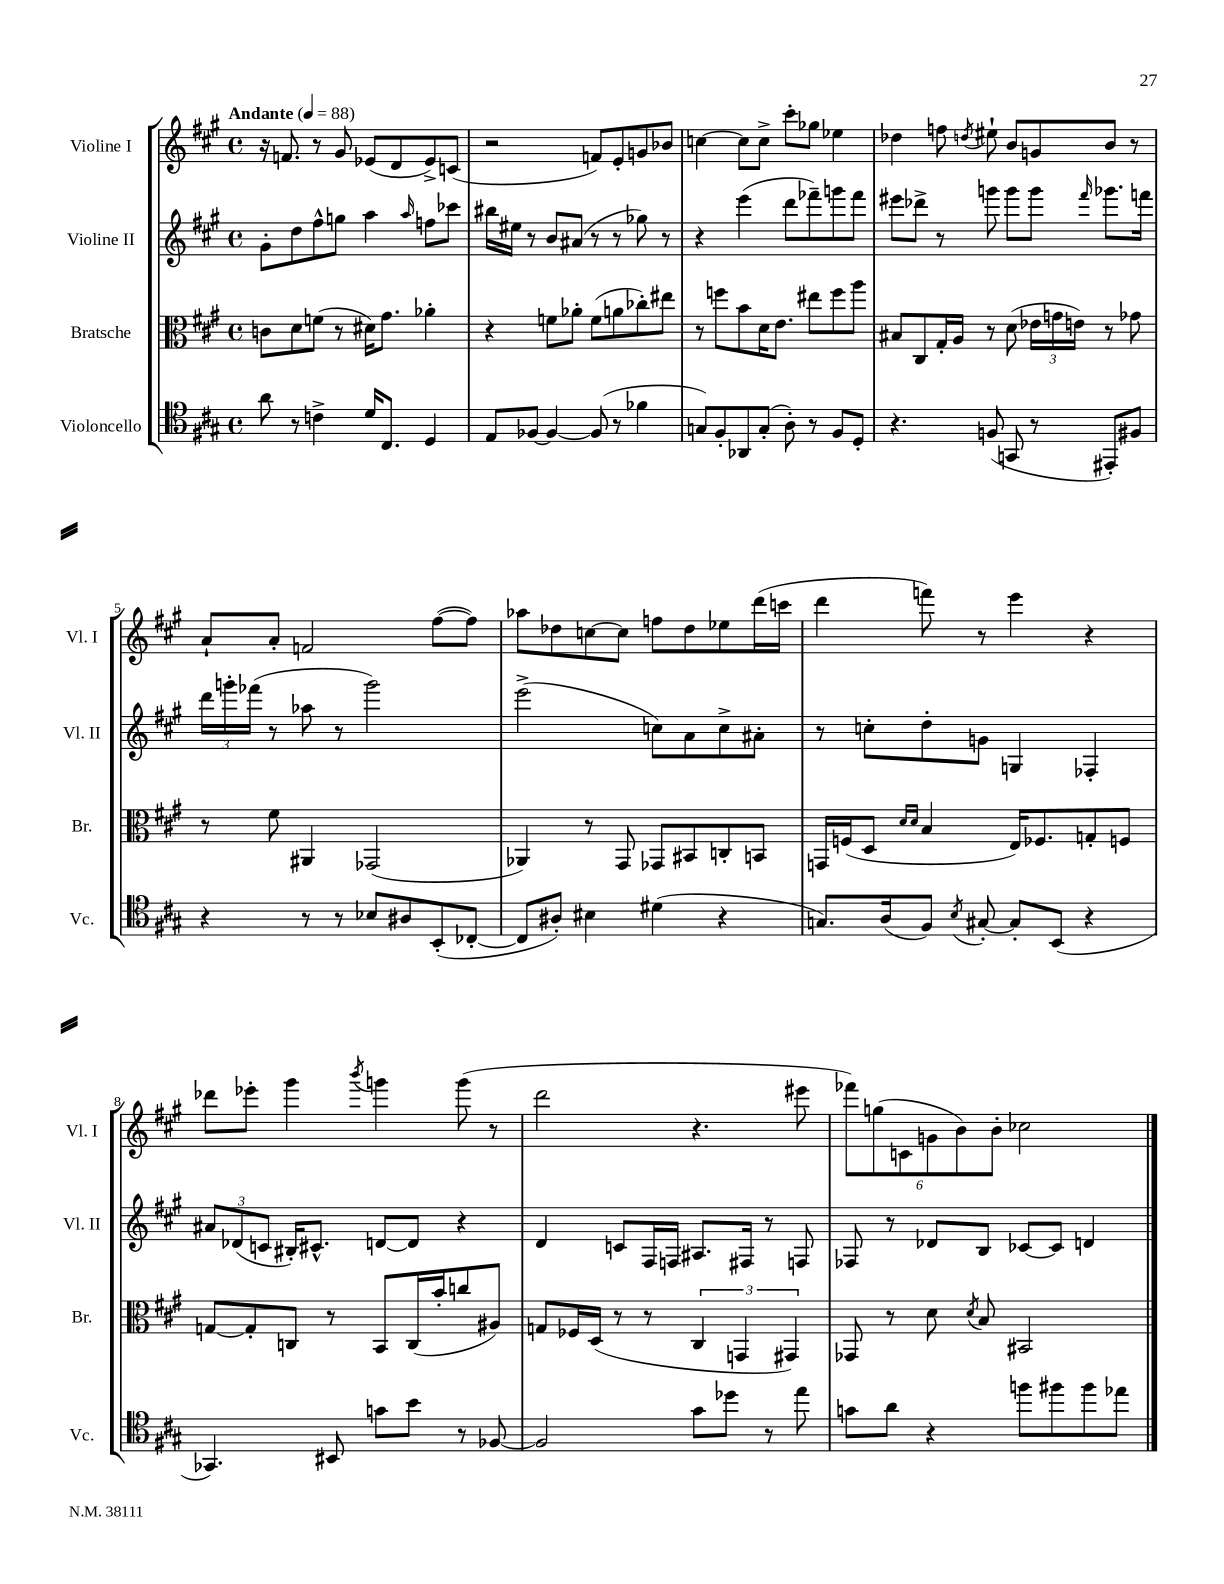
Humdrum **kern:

**kern	**kern	**kern	**kern
*part4	*part3	*part2	*part1
*staff4	*staff3	*staff2	*staff1
*I"Violoncello	*I"Bratsche	*I"Violine II	*I"Violine I
*I'Vc.	*I'Br.	*I'Vl. II	*I'Vl. I
*clefC4	*clefC3	*clefG2	*clefG2
*k[f#c#g#]	*k[f#c#g#]	*k[f#c#g#]	*k[f#c#g#]
*M4/4	*M4/4	*M4/4	*M4/4
*met(c)	*met(c)	*met(c)	*met(c)
*MM88	*MM88	*MM88	*MM88
=1	=1	=1	=1
!	!	!	!LO:TX:a:B:t=Andante
8a\	8cn\L	8g#'\L	16r
.	.	.	8.fn/
8r	8d\	8dd\	.
4cn^\	(8fn\J	8ff#^^\	8r
.	8r	8ggn\J	8g#/
16d/KL	16d#X\KL)	4aa\	(8e-X/L
8.C#/J	8.g#\J	.	.
.	.	.	8d/
.	.	16qqaa/	.
4D/	4a-X'\	8ffn\L	8e-^/)
.	.	8ccc-X\J	(8cn/J
=2	=2	=2	=2
8E/L	4r	16bb#X\LL	2r
.	.	16ee#X\JJ	.
[8F-X/J	.	8r	.
4F-/_	8fn\L	8b/L	.
.	8a-X'\J	(8a#X/J	.
(8F-/]	(8f\L	8r	8fn/L)
8r	8an\	8r	8e'/
4f-X\	8cc-X'\)	8gg-X\)	8gn/
.	8ee#X\J	8r	8b-X/J
=3	=3	=3	=3
8Gn/L)	8r	4r	[4ccn\
8F#'/	8ffn\L	.	.
8AA-X/	8b\	(4eee\	8cc\L]
(8G'/J	16d\K	.	8cc^\J
.	8.e\J	.	.
8A'\)	.	8ddd\L	8ccc#'\L
8r	8ee#X\L	8fff-X~\)	8gg-X\J
8F#/L	8ff\	8gggn\	4ee-X\
8D'/J	8aa\J	8fff-\J	.
=4	=4	=4	=4
4.r	8B#X/L	8eee#X\L	4dd-X\
.	8C#/	8ddd-X^\J	.
.	16G#'/L	8r	8ffn\
.	16A/JJ	.	.
.	.	.	8qddn/
(8Fn/	8r	8gggn\	8ee#X`\
8GGn/	(8d\	8ggg\L	8b/L
8r	24e-X\LL	8ggg\J	8gn/
.	24gn\	.	.
.	24en\JJ)	.	.
.	.	16qqfff#/	.
8EE#X'/L)	8r	8.ggg-X\L	8b/J
8F#X/J	8g-X\	.	8r
.	.	16fffn\Jk	.
!!LO:LB:g=z
=5	=5	=5	=5
4r	8r	24ddd\LL	8a`/L
.	.	24gggn'\	.
.	.	(24fff-X\JJ	.
.	8f#\	8r	8a'/J
8r	4AA#X/	8aa-X\	2fn/
8r	.	8r	.
8B-X/L	(2GG-X/	2ggg\)	.
8A#X/	.	.	.
(8BB'/	.	.	([8ff#\L
[8C-X'/J	.	.	8ff#\J])
=6	=6	=6	=6
8C-/L]	4AA-X/)	(2eee^\	8aa-X\L
8A#X'/J)	.	.	8dd-X\
4B#X\	8r	.	[8ccn\
.	8GG#/	.	8cc\J]
(4d#X\	8GG-X/L	8ccn\L)	8ffn\L
.	8BB#X/	8a\	8dd-\
4r	8Cn'/	8cc^\	8ee-X\
.	8BBn/J	8a#X'\J	(16ddd\L
.	.	.	16cccn\JJ
=7	=7	=7	=7
8.Gn/L)	16GGn/LL	8r	4ddd\
.	(16Fn/J	.	.
.	8D/J	8ccn'\L	.
(16A/k	.	.	.
.	16qqd/LL	.	.
.	16qqd/JJ	.	.
8F#/J)	4B/	8dd'\	8fffn\)
8qB/	.	.	.
[8G#X'/	.	8gn\J	8r
8G#'/L]	16E/KL)	4Gn/	4eee\
.	8.F-X/	.	.
(8BB/J	.	.	.
4r	8Gn'/	4F-X'/	4r
.	8Fn/J	.	.
!!LO:LB:g=z
=8	=8	=8	=8
4.GG-X/)	[8Gn/L	12a#X/L	8ddd-X\L
.	.	(12d-X/	.
.	8G'/]	.	8eee-X'\J
.	.	12cn/J	.
.	8Cn/J	16B#X'/KL)	4ggg#\
.	.	8.c#X^^/J	.
8BB#X/	8r	.	.
.	.	.	8qbbb/
8gn\L	8BB/L	[8dn/L	4gggn\
8b\J	(16C/L	8d/J]	.
.	16b'/J	.	.
8r	8ccn/	4r	(8ggg\
[8F-X/	8A#X/J)	.	8r
=9	=9	=9	=9
2F-/]	8Gn/L	4d/	2ddd\
.	16F-X/L	.	.
.	(16D/JJ	.	.
.	8r	8cn/L	.
.	8r	16F#/L	.
.	.	16Fn/JJ	.
8g#\L	6C#/	8.A#X/L	4.r
8dd-X\J	.	.	.
.	6GGn/	.	.
.	.	16F#X/Jk	.
8r	.	8r	.
.	6GG#X/)	.	.
8ee\	.	8Fn/	8eee#X\
=10	=10	=10	=10
8gn\L	8GG-X/	8F-X/	12fff-X\L)
.	.	.	(12ggn\
8a\J	8r	8r	.
.	.	.	12cn\
4r	8d\	8d-X/L	12gn\
.	.	.	12b\)
.	8qd/	.	.
.	8B/	8B/J	.
.	.	.	12b'\J
8ffn\L	2BB#X/	[8c-X/L	2cc-X\
8ff#X\	.	8c-/J]	.
8ff#\	.	4dn/	.
8ee-X\J	.	.	.
==	==	==	==
*-	*-	*-	*-
